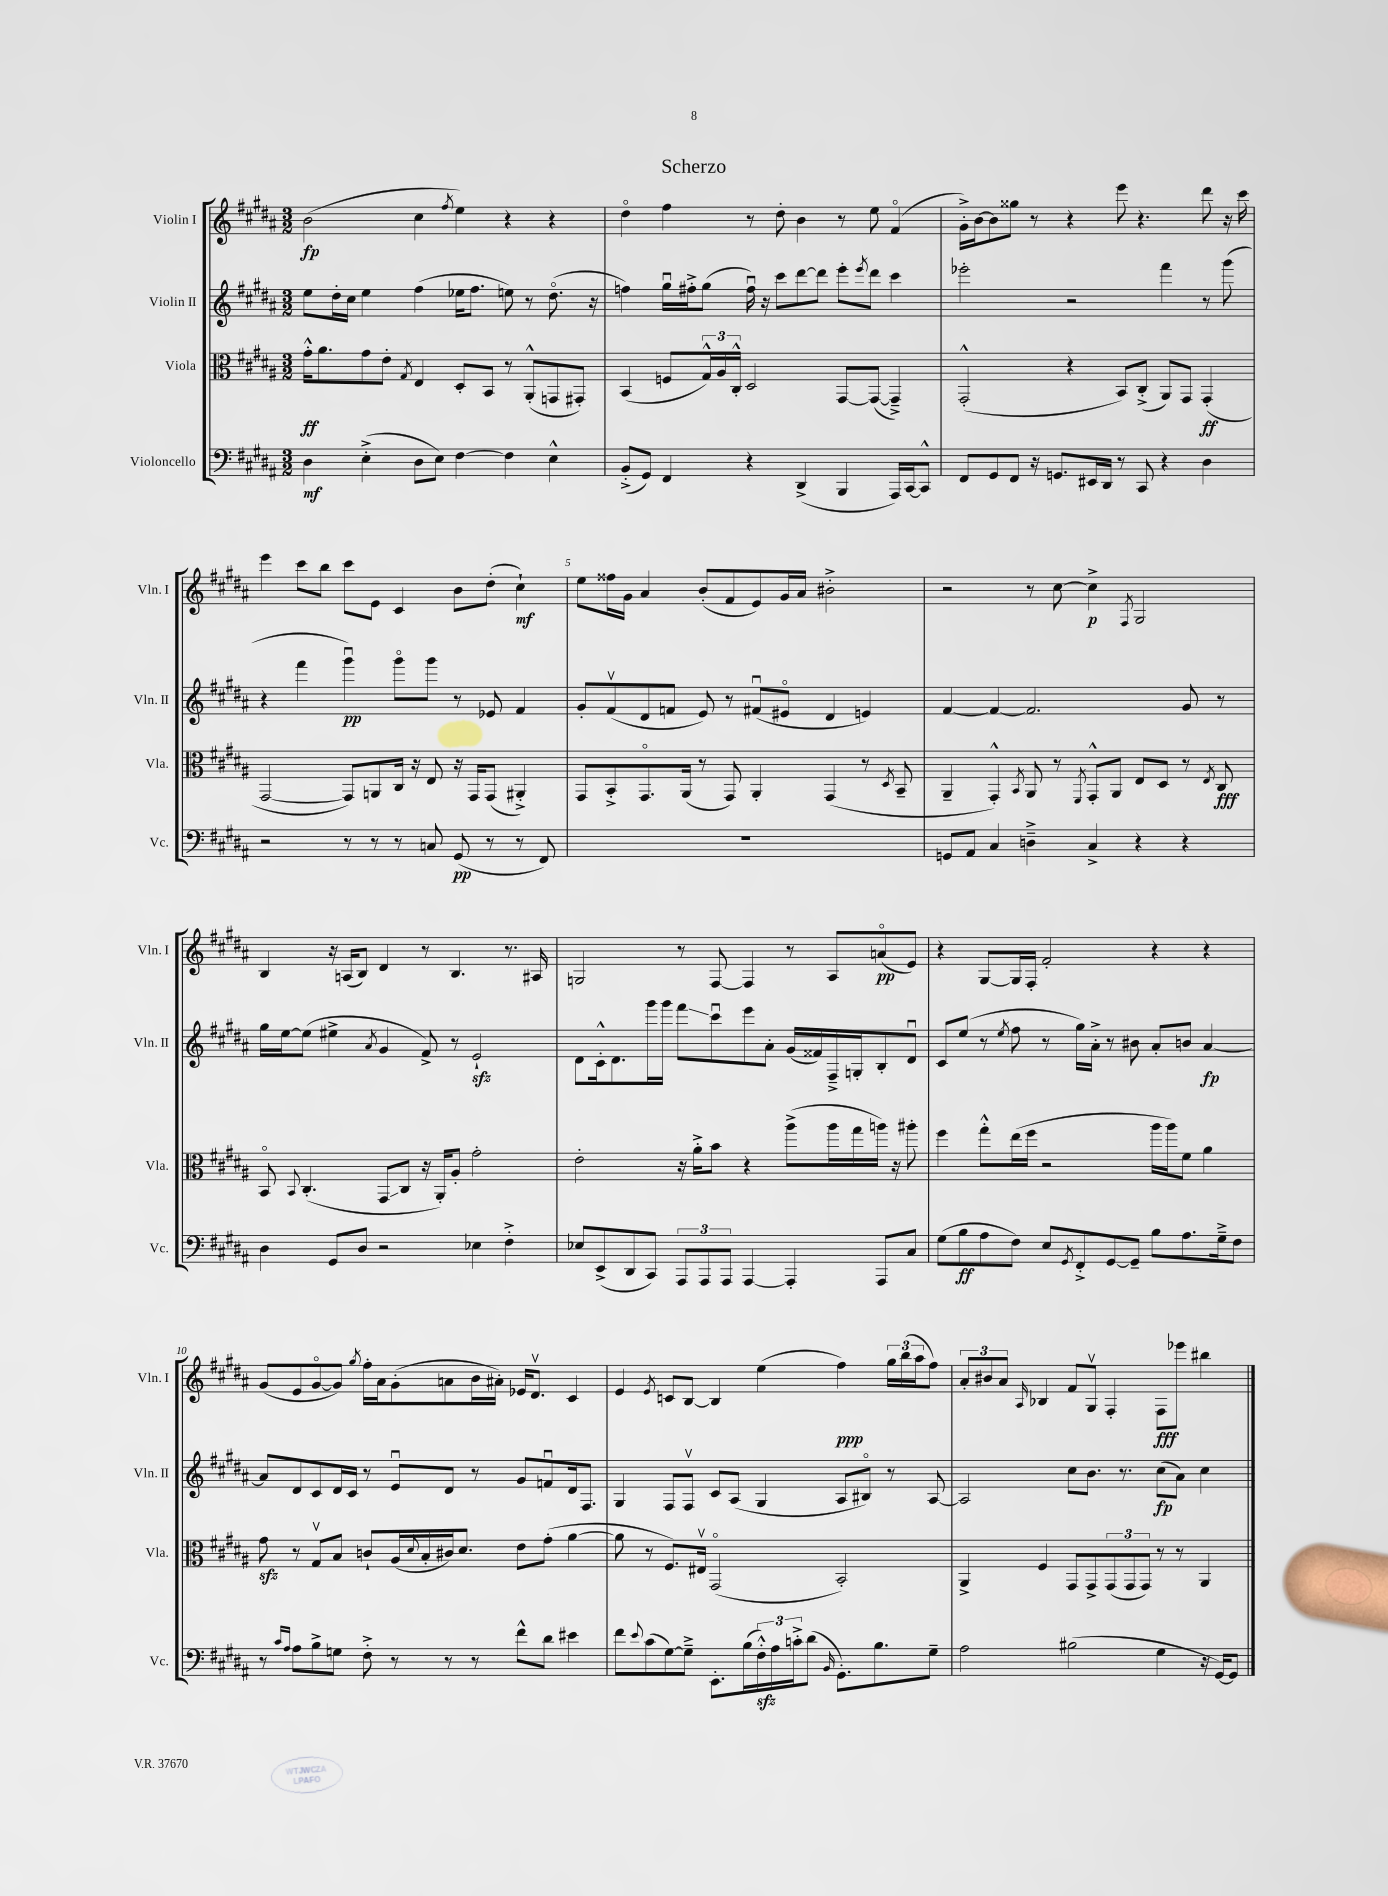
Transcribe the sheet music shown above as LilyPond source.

\header { title = "Scherzo" }
<<
\new StaffGroup <<
\new Staff = "s0" \with { instrumentName = "Violin I" shortInstrumentName = "Vln. I" } {
    \clef treble \key b \major \numericTimeSignature \time 3/2
    b'2\fp( cis''4 \acciaccatura { fis''8 } e''4) r4 r4 |
    dis''4\flageolet fis''4 r8 dis''8-. b'4 r8 e''8 fis'4\flageolet( |
    gis'16-.->) b'16~ b'8 gisis''8 r8 r4 e'''8 r4. dis'''8 r16 cis'''16 |
    e'''4 cis'''8 b''8 cis'''8 e'8 cis'4 b'8 dis''8-.( cis''4-!\mf) |
    e''8 fisis''16 gis'16 ais'4 b'8-.( fis'8 e'8) gis'16 ais'16 bis'2-.-> |
    r2 r8 cis''8~ cis''4->\p \acciaccatura { fis8 } gis2 |
    b4 r16 a16( b8) dis'4 r8 b4. r8. ais16 |
    g2 r8 fis8~ fis4 r8 ais8 a'8\flageolet\pp( e'8) |
    r4 gis8~ gis16 fis16-. fis'2-. r4 r4 |
    gis'8( e'8 gis'8~\flageolet gis'8) \acciaccatura { gis''8 } fis''16-. ais'16 gis'8-.( a'8 b'16 ais'16-.) ees'16 dis'8.\upbow cis'4 |
    e'4 \acciaccatura { e'8 } c'8 b8~ b4 e''4( fis''4\ppp) \tuplet 3/2 { gis''16 b''16( ais''16 } fis''8) |
    \tuplet 3/2 { ais'8-. bis'8 ais'8 } \grace { ais16 } bes4 fis'8 gis8\upbow fis4-. fis8\fff ees'''8 bis''4 \bar "|." |
}
\new Staff = "s1" \with { instrumentName = "Violin II" shortInstrumentName = "Vln. II" } {
    \clef treble \key b \major \numericTimeSignature \time 3/2
    e''8 dis''16-. cis''16 e''4 fis''4( ees''16 fis''8. e''8) r8 dis''8.\flageolet( r16 |
    f''4) gis''16\downbow fis''16-.-> gis''8( fis''16\downbow) r16 cis'''8 dis'''8~ dis'''8 e'''8-. \acciaccatura { e'''8 } dis'''8 cis'''4 |
    ees'''2-. r2 fis'''4 r8 gis'''8( |
    r4 fis'''4 gis'''4\downbow\pp) gis'''8\flageolet gis'''8 r8 ees'8 fis'4 |
    gis'8-. fis'8\upbow( dis'8 f'8 e'8) r8 fis'8\downbow( eis'8\flageolet dis'4 e'4) |
    fis'4~ fis'4~ fis'2. gis'8 r8 |
    gis''16 e''16~ e''8( eis''4-> \acciaccatura { ais'8 } gis'4 fis'8->) r8 e'2-!\sfz |
    dis'8 cis'16-.-^ dis'8. gis'''16 gis'''16 fis'''8\glissando cis'''8\downbow e'''8 ais'8-. gis'16( fisis'16) fis16---> g16-. b8-. dis'8\downbow |
    cis'8 e''8( r8 \acciaccatura { e''8 } fis''8 r8 gis''16) ais'16-.-> r8 bis'8 ais'8-. b'8 ais'4~\fp |
    ais'8 dis'8 cis'8 dis'16 cis'16 r8 e'8\downbow dis'8 r8 gis'8 f'8\downbow dis'16 fis8. |
    gis4 fis8 fis8\upbow cis'8 ais8( gis4 ais8 bis8\flageolet) r8 ais8~ |
    ais2 cis''8 b'8. r8. cis''8\fp( ais'8) cis''4 \bar "|." |
}
\new Staff = "s2" \with { instrumentName = "Viola" shortInstrumentName = "Vla." } {
    \clef alto \key b \major \numericTimeSignature \time 3/2
    gis'16-.-^\ff ais'8. gis'8 e'8-. \acciaccatura { gis8 } e4 dis8-. b,8 r8 ais,8-.-^( g,8 gis,8-.) |
    b,4( f8 \tuplet 3/2 { gis16-^) ais16 cis16-.-^ } dis2 gis,8~ gis,8~( gis,4--->) |
    gis,2-.-^( r4 b,8) cis8-.->( ais,8) gis,8 gis,4-.\ff( |
    gis,2~ gis,8) a,8 cis16 r16 e8 r16 gis,16 gis,8( ais,4-.->) |
    gis,8 b,8-.-> gis,8.\flageolet ais,16( r8 gis,8) ais,4-. gis,4( r8 \acciaccatura { dis8 } b,8-- |
    ais,4-- gis,4-.-^) \acciaccatura { b,8 } ais,8 r8 \acciaccatura { fis,8 } gis,8-.-^ ais,8 e8 dis8 r8 \acciaccatura { e8 } cis8\fff |
    b,8\flageolet \appoggiatura { b,8 } cis4.-.( gis,8\glissando cis8 r16 ais,16-.) ais8-. gis'2-. |
    e'2-. r16 ais'16-.-> b'8 r4 ais''8->( ais''16 gis''16 a''16) r16 ais''8-. |
    fis''4 gis''8-.-^ e''16( fis''16 r2 ais''16 ais''16) fis'8 ais'4 |
    gis'8\sfz r8 gis8\upbow b8 c'8-! ais16( \appoggiatura { dis'8 } b16-. cis'16) dis'8. e'8 gis'8-.( ais'4~ |
    ais'8 r8 fis8.) eis16\upbow gis,2\flageolet( b,2-.) |
    ais,4-> fis4 gis,8 gis,8-> \tuplet 3/2 { gis,8( gis,8 gis,8) } r8 r8 ais,4 \bar "|." |
}
\new Staff = "s3" \with { instrumentName = "Violoncello" shortInstrumentName = "Vc." } {
    \clef bass \key b \major \numericTimeSignature \time 3/2
    dis4\mf e4-.->( dis8 e8) fis4~ fis4 e4-^ |
    b,8-.->( gis,8) fis,4 r4 dis,4->( b,,4 ais,,16) cis,16~ cis,8-^ |
    fis,8 gis,8 fis,8 r16 g,8. eis,16 dis,16 r8 cis,8 r4 dis4 |
    r2 r8 r8 r8 c8 gis,8\pp( r8 r8 fis,8) |
    R1. |
    g,8 ais,8 cis4 d4---> cis4-> r4 r4 |
    dis4 gis,8 dis8 r2 ees4 fis4-.-> |
    ees8 e,8->( dis,8 cis,8) \tuplet 3/2 { ais,,8 ais,,8 ais,,8 } ais,,4~ ais,,4-. ais,,8 cis8 |
    gis8( b8\ff ais8 fis8) e8 \acciaccatura { gis,8 } fis,8-.-> gis,8~ gis,8-- b8 ais8. gis16---> fis8 |
    r8 \grace { cis'16 ais16 } ais8 b8-> g8 fis8-.-> r8 r8 r8 fis'8-^ dis'8 eis'4 |
    fis'8 \appoggiatura { e'8 } cis'8( gis8~) gis8---> e,8.-. b16( \tuplet 3/2 { fis16-.-^\sfz) ais16 c'16-.-> } dis'8( \grace { b,16 } gis,8.-.) b8. gis8-- |
    ais2 bis2( gis4 r16 gis,16~) gis,8 \bar "|." |
}
>>
>>
\layout { \context { \Score \override BarNumber.break-visibility = ##(#f #t #t) barNumberVisibility = #(every-nth-bar-number-visible 5) } }
